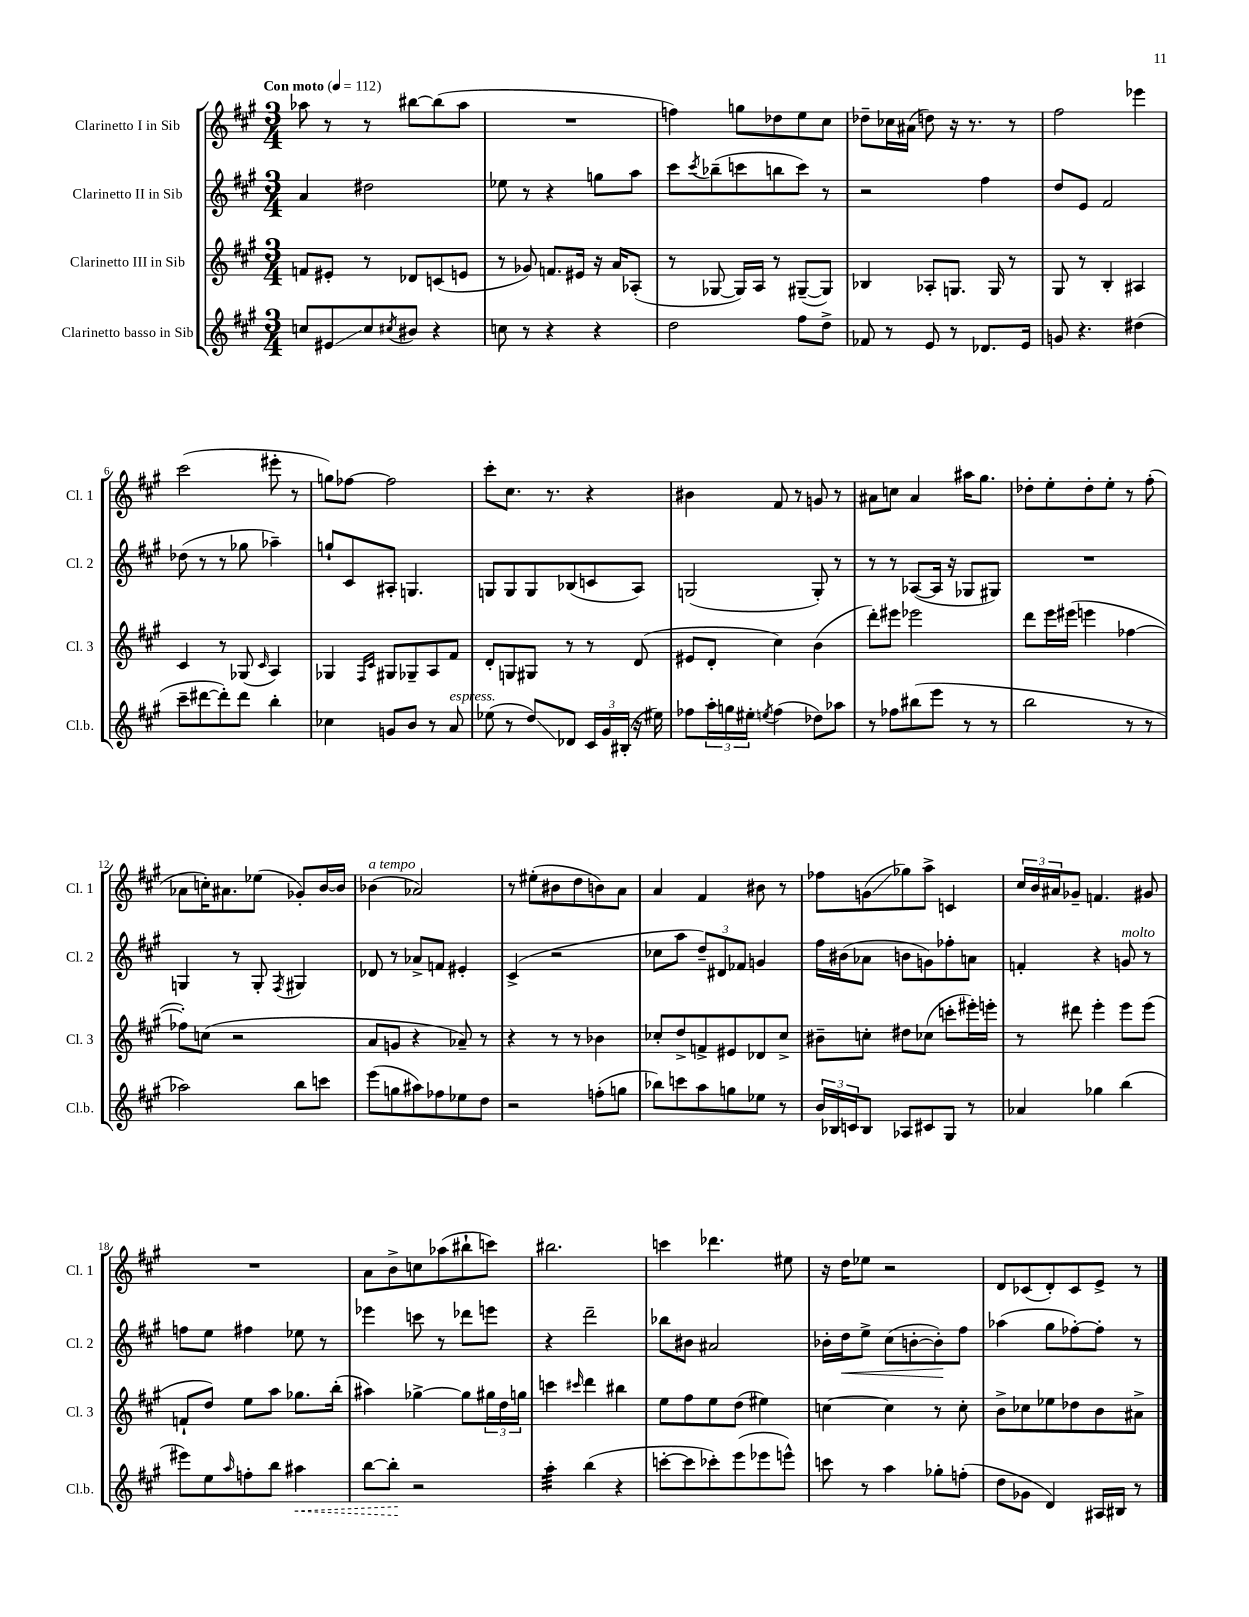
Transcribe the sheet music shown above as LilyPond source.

<<
\new StaffGroup <<
\new Staff = "s0" \with { instrumentName = "Clarinetto I in Sib" shortInstrumentName = "Cl. 1" } {
    \clef treble \key a \major \numericTimeSignature \time 3/4 \tempo "Con moto" 4 = 112
    aes''8 r8 r8 bis''8~ bis''8( aes''8 |
    R2. |
    f''4) g''8 des''8 e''8 cis''8 |
    des''8-- ces''16 ais'16( d''8) r16 r8. r8 |
    fis''2 ees'''4 |
    cis'''2( eis'''8-. r8 |
    g''8) fes''8~ fes''2 |
    cis'''8-. cis''8. r8. r4 |
    bis'4 fis'8 r8 g'8 r8 |
    ais'8 c''8 ais'4 ais''16 gis''8. |
    des''8-. e''8-. des''8-. e''8-. r8 fis''8-.( |
    aes'8 c''16-.) ais'8. ees''8( ges'8-.) b'16~ b'16 |
    bes'4^\markup { \italic "a tempo" }( aes'2) |
    r8 eis''8-.( bis'8 d''8 b'8) a'8 |
    a'4 fis'4 bis'8 r8 |
    fes''8 g'8\glissando( ges''8) a''8-> c'4 |
    \tuplet 3/2 { cis''16 b'16 ais'16 } ges'8-- f'4. gis'8 |
    R2. |
    a'8 b'8-> c''8 aes''8( bis''8-! c'''8) |
    bis''2. |
    c'''4 des'''4. eis''8 |
    r16 d''16 ees''8 r2 |
    d'8 ces'8( d'8-.) ces'8 e'8-> r8 \bar "|." |
}
\new Staff = "s1" \with { instrumentName = "Clarinetto II in Sib" shortInstrumentName = "Cl. 2" } {
    \clef treble \key a \major \numericTimeSignature \time 3/4
    a'4 dis''2 |
    ees''8 r8 r4 g''8 a''8 |
    cis'''8 \acciaccatura { cis'''8 } bes''8--( c'''8 b''8 c'''8) r8 |
    r2 fis''4 |
    d''8 e'8 fis'2 |
    des''8( r8 r8 ges''8 aes''4--) |
    g''8-! cis'8 ais8-. g4. |
    g8 g8 g8 bes8( c'8 a8) |
    g2( g8-.) r8 |
    r8 r8 aes8~( aes16 r16 ges8 gis8) |
    R2. |
    g4 r8 g8-. \acciaccatura { fis8 } gis4 |
    des'8 r8 aes'8-> f'8 eis'4-. |
    cis'4->( r2 |
    ces''8 a''8 \tuplet 3/2 { d''8--) dis'8 fes'8 } g'4 |
    fis''16 bis'16( aes'8 b'8 g'8) fes''8-. a'8 |
    f'4-. r4 g'8^\markup { \italic "molto" } r8 |
    f''8 e''8 fis''4 ees''8 r8 |
    ees'''4 c'''8 r8 des'''8 e'''8 |
    r4 d'''2-- |
    bes''8 bis'8 ais'2 |
    bes'16-. d''16\< e''8-> cis''8( b'8~-. b'8-.\!) fis''8 |
    aes''4( gis''8 fes''8~-.) fes''8-. r8 \bar "|." |
}
\new Staff = "s2" \with { instrumentName = "Clarinetto III in Sib" shortInstrumentName = "Cl. 3" } {
    \clef treble \key a \major \numericTimeSignature \time 3/4
    f'8 eis'8-. r8 des'8 c'8( e'8 |
    r8 ges'8) f'8. eis'16 r16 a'16 aes8-.( |
    r8 ges8~ ges16) a16 r8 gis8~--( gis8) |
    bes4 aes8-. g8. g16 r8 |
    gis8 r8 b4-. ais4 |
    cis'4 r8 ges8( \grace { cis'16 } a4) |
    ges4 \grace { fis16 cis'16 } gis8 ges8-- a8 fis'8 |
    d'8-. g8 gis8 r8 r8 d'8( |
    eis'8 d'8-. cis''4) b'4( |
    d'''8-.) eis'''8 ees'''2 |
    d'''8 e'''16 eis'''16( e'''4 fes''4~ |
    fes''8-.) c''8( r2 |
    a'8 g'8 r4 aes'8--) r8 |
    r4 r8 r8 bes'4 |
    ces''8-. d''8-> f'8-> eis'8 des'8 ces''8-> |
    bis'8-- c''8-. dis''8 ces''8( c'''8-. eis'''16-.) e'''16-. |
    r8 dis'''8 e'''4-. e'''8 e'''8( |
    f'8-! d''8) e''8 a''8 ges''8. b''16-.( |
    ais''4) ges''4~-> ges''8 \tuplet 3/2 { gis''16 d''16 g''16 } |
    c'''4 \grace { cis'''16 } d'''4 bis''4 |
    e''8 fis''8 e''8 d''8( eis''4) |
    c''4~ c''4 r8 c''8-. |
    b'8-> ces''8 ees''8 des''8 b'8 ais'8-> \bar "|." |
}
\new Staff = "s3" \with { instrumentName = "Clarinetto basso in Sib" shortInstrumentName = "Cl.b." } {
    \clef treble \key a \major \numericTimeSignature \time 3/4
    c''8 eis'8\glissando c''8 \acciaccatura { cis''8 } bis'8 r4 |
    c''8 r8 r4 r4 |
    d''2 fis''8 d''8-> |
    fes'8 r8 e'8 r8 des'8. e'16 |
    g'8 r4. dis''4( |
    cis'''8-- dis'''8~ dis'''8-.) dis'''8 b''4-. |
    ces''4 g'8 b'8 r8 a'8^\markup { \italic "espress." } |
    ees''8( r8 d''8\glissando) des'8 \tuplet 3/2 { cis'16 gis'16 bis16-.( } r16 eis''16) |
    fes''8 \tuplet 3/2 { a''16-. g''16 eis''16-. } \acciaccatura { e''8 } fes''4( des''8) aes''8 |
    r8 fes''8 bis''8( e'''8 r8 r8 |
    b''2 r8 r8 |
    aes''2) b''8 c'''8 |
    e'''8( g''8 ais''8) fes''8 ees''8 d''8 |
    r2 f''8-.( g''8 |
    bes''8) c'''8 a''8 g''8 ees''8 r8 |
    \tuplet 3/2 { b'16 bes16 c'16 } bes8 aes8 cis'8 gis8 r8 |
    aes'4 ges''4 b''4( |
    eis'''8) e''8 \grace { a''16 } f''8-. b''8 \once \override Hairpin.style = #'dashed-line ais''4\< |
    b''8~ b''8-.\! r2 |
    a''4:32-. b''4( r4 |
    c'''8~-. c'''8 ces'''8-.) e'''8( ees'''8 e'''8-^) |
    c'''8 r8 a''4 ges''8-. f''8-.( |
    d''8 ges'8 d'4) ais16 bis16 r8 \bar "|." |
}
>>
>>
